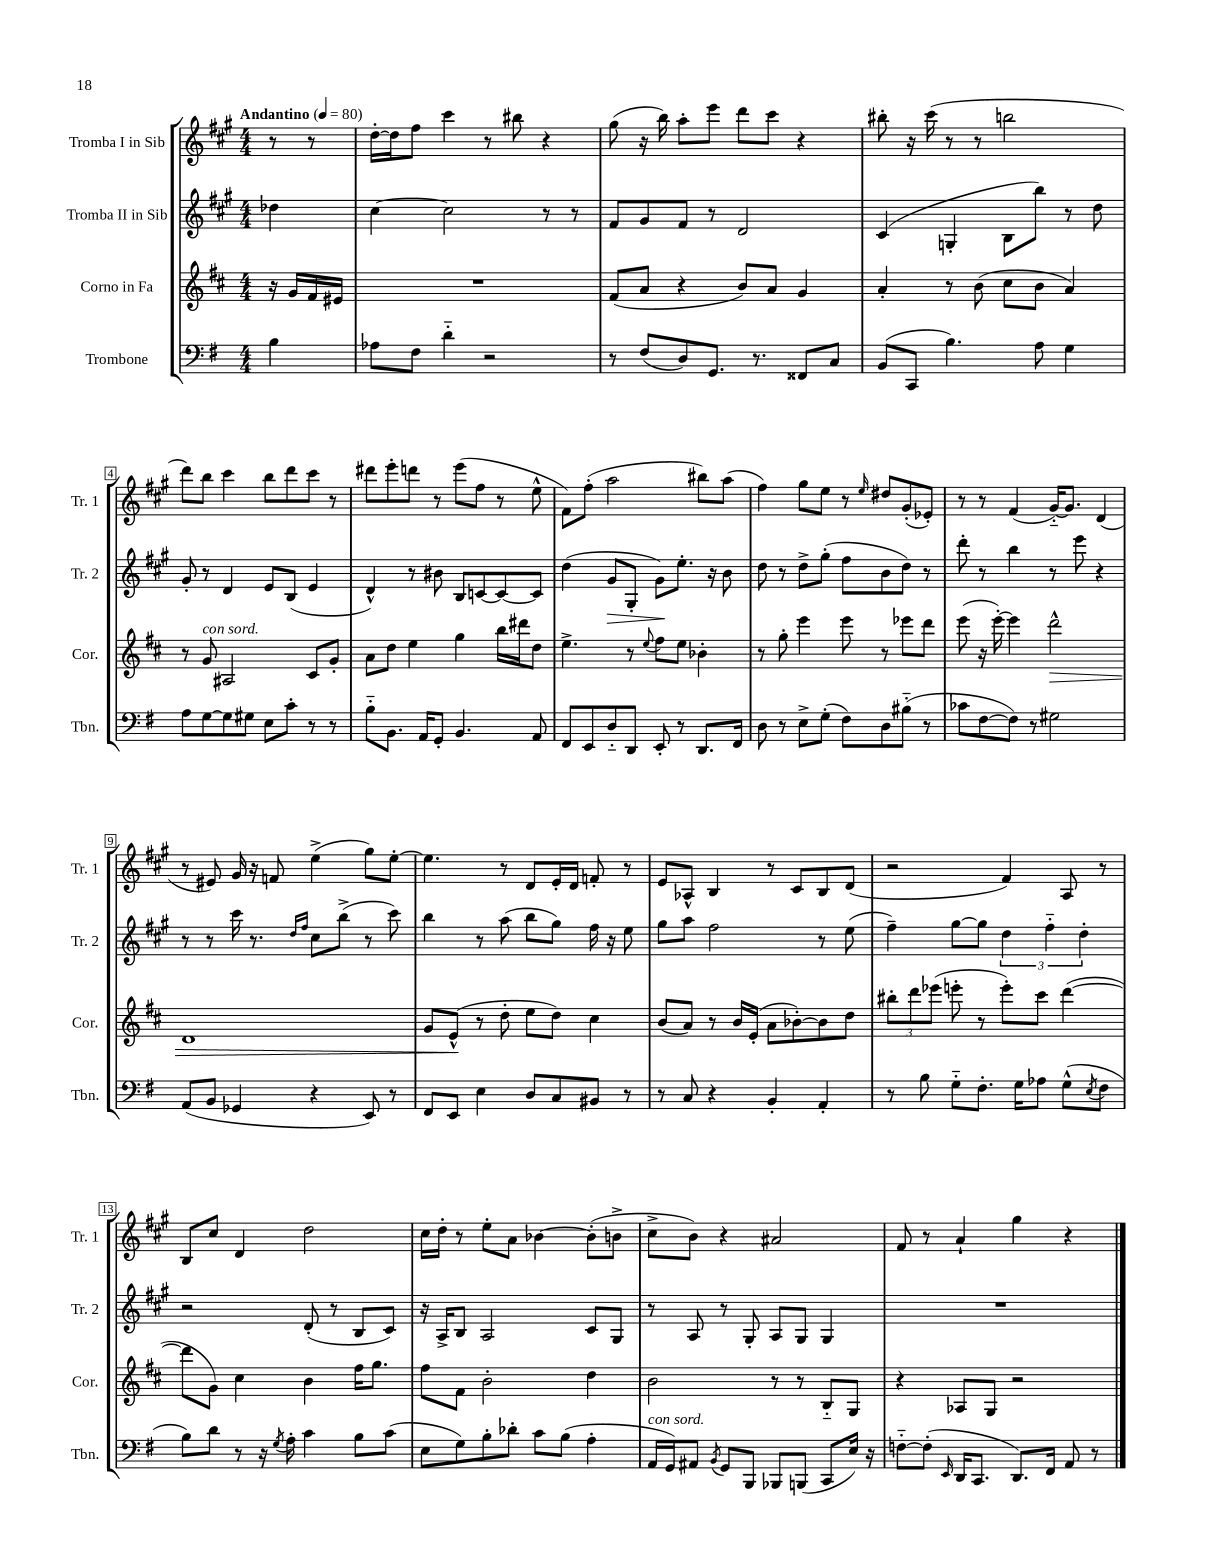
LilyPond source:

<<
\new StaffGroup <<
\new Staff = "s0" \with { instrumentName = "Tromba I in Sib" shortInstrumentName = "Tr. 1" } {
    \clef treble \key a \major \numericTimeSignature \time 4/4 \partial 4 \tempo "Andantino" 4 = 80
    r8 r8 |
    d''16~-. d''16 fis''8 cis'''4 r8 bis''8 r4 |
    gis''8( r16 b''16) a''8-. e'''8 d'''8 cis'''8 r4 |
    bis''8-. r16 cis'''16( r8 r8 b''2 |
    d'''8) b''8 cis'''4 b''8 d'''8 cis'''8 r8 |
    dis'''8 e'''8-. d'''8 r8 e'''8( fis''8 r8 e''8-^ |
    fis'8) fis''8-.( a''2 bis''8) a''8( |
    fis''4) gis''8 e''8 r8 \grace { e''16 } dis''8 gis'8-.( ees'8-.) |
    r8 r8 fis'4( gis'16~-_) gis'8. d'4( |
    r8 eis'8) gis'16 r16 f'8 e''4->( gis''8) e''8~-. |
    e''4. r8 d'8 e'16-. d'16 f'8-. r8 |
    e'8 aes8-^ b4 r8 cis'8 b8 d'8( |
    r2 fis'4) a8 r8 |
    b8 cis''8 d'4 d''2 |
    cis''16 d''16-. r8 e''8-. a'8 bes'4~ bes'8-.( b'8-> |
    cis''8-> b'8) r4 ais'2 |
    fis'8 r8 a'4-! gis''4 r4 \bar "|." |
}
\new Staff = "s1" \with { instrumentName = "Tromba II in Sib" shortInstrumentName = "Tr. 2" } {
    \clef treble \key a \major \numericTimeSignature \time 4/4 \partial 4
    des''4 |
    cis''4~ cis''2 r8 r8 |
    fis'8 gis'8 fis'8 r8 d'2 |
    cis'4( g4-. b8 b''8) r8 d''8 |
    gis'8-. r8 d'4 e'8 b8( e'4 |
    d'4-^) r8 bis'8 b8 c'8~ c'8~ c'8 |
    d''4( gis'8\> gis8-. gis'8\!) e''8.-. r16 b'8 |
    d''8 r8 d''8-> gis''8-.( fis''8 b'8 d''8) r8 |
    d'''8-. r8 b''4 r8 e'''8 r4 |
    r8 r8 cis'''16 r8. \grace { d''16 fis''16 } cis''8 b''8->( r8 cis'''8) |
    b''4 r8 a''8( b''8 gis''8) fis''16 r16 e''8 |
    gis''8 a''8 fis''2 r8 e''8( |
    fis''4--) gis''8~ gis''8 \tuplet 3/2 { d''4 fis''4-_ d''4-. } |
    r2 d'8-.( r8 b8 cis'8) |
    r16 a16-> b8 a2 cis'8 gis8 |
    r8 a8 r8 gis8-. a8 gis8 gis4 |
    R1 \bar "|." |
}
\new Staff = "s2" \with { instrumentName = "Corno in Fa" shortInstrumentName = "Cor." } {
    \clef treble \key d \major \numericTimeSignature \time 4/4 \partial 4
    r16 g'16 fis'16 eis'16 |
    R1 |
    fis'8( a'8 r4 b'8) a'8 g'4 |
    a'4-. r8 b'8( cis''8 b'8 a'4) |
    r8 g'8^\markup { \italic "con sord." } ais2 cis'8 g'8-. |
    a'8 d''8 e''4 g''4 b''16 dis'''16 d''8 |
    e''4.-> r8 \appoggiatura { e''8 } fis''8 e''8 bes'4-. |
    r8 g''8-. e'''4 e'''8 r8 ees'''8 d'''8 |
    e'''8( r16 e'''16~-.) e'''4 d'''2-^\> |
    d'1 |
    g'8 e'8-^\!( r8 d''8-. e''8 d''8) cis''4 |
    b'8( a'8) r8 b'16 e'16-.( a'8 bes'8~-.) bes'8 d''8 |
    \tuplet 3/2 { bis''8-. d'''8 ees'''8( } e'''8-. r8 e'''8-.) cis'''8 d'''4~( |
    d'''8 g'8) cis''4 b'4 fis''16 g''8. |
    fis''8 fis'8 b'2-. d''4 |
    b'2 r8 r8 b8-_ g8 |
    r4 aes8 g8 r2 \bar "|." |
}
\new Staff = "s3" \with { instrumentName = "Trombone" shortInstrumentName = "Tbn." } {
    \clef bass \key g \major \numericTimeSignature \time 4/4 \partial 4
    b4 |
    aes8 fis8 d'4-_ r2 |
    r8 fis8( d8) g,8. r8. fisis,8 c8 |
    b,8( c,8 b4.) a8 g4 |
    a8 g8~ g8 gis8 e8 c'8-. r8 r8 |
    b8-_ b,8. a,16 g,8-. b,4. a,8 |
    fis,8 e,8 d8-_ d,8 e,8-. r8 d,8. fis,16 |
    d8 r8 e8-> g8-.( fis8) d8 bis8-_( r8 |
    ces'8 fis8~ fis8) r8 gis2 |
    a,8( b,8 ges,4 r4 e,8) r8 |
    fis,8 e,8 e4 d8 c8 bis,8 r8 |
    r8 c8 r4 b,4-. a,4-. |
    r8 b8 g8-_ fis8.-. g16 aes8 g8-^( \acciaccatura { e8 } fis8 |
    b8) d'8 r8 r16 \acciaccatura { g8 } a16-. c'4 b8 c'8( |
    e8 g8) b8-. des'8-. c'8 b8( a4-. |
    a,16^\markup { \italic "con sord." } g,16) ais,8 \acciaccatura { b,8 } g,8 b,,8 bes,,8 b,,8( c,8 e16) r16 |
    f8~-_ f8-.( \grace { e,16 } d,16 c,8. d,8.) fis,16 a,8 r8 \bar "|." |
}
>>
>>
\layout { \context { \Score \override BarNumber.stencil = #(make-stencil-boxer 0.1 0.3 ly:text-interface::print) } }
